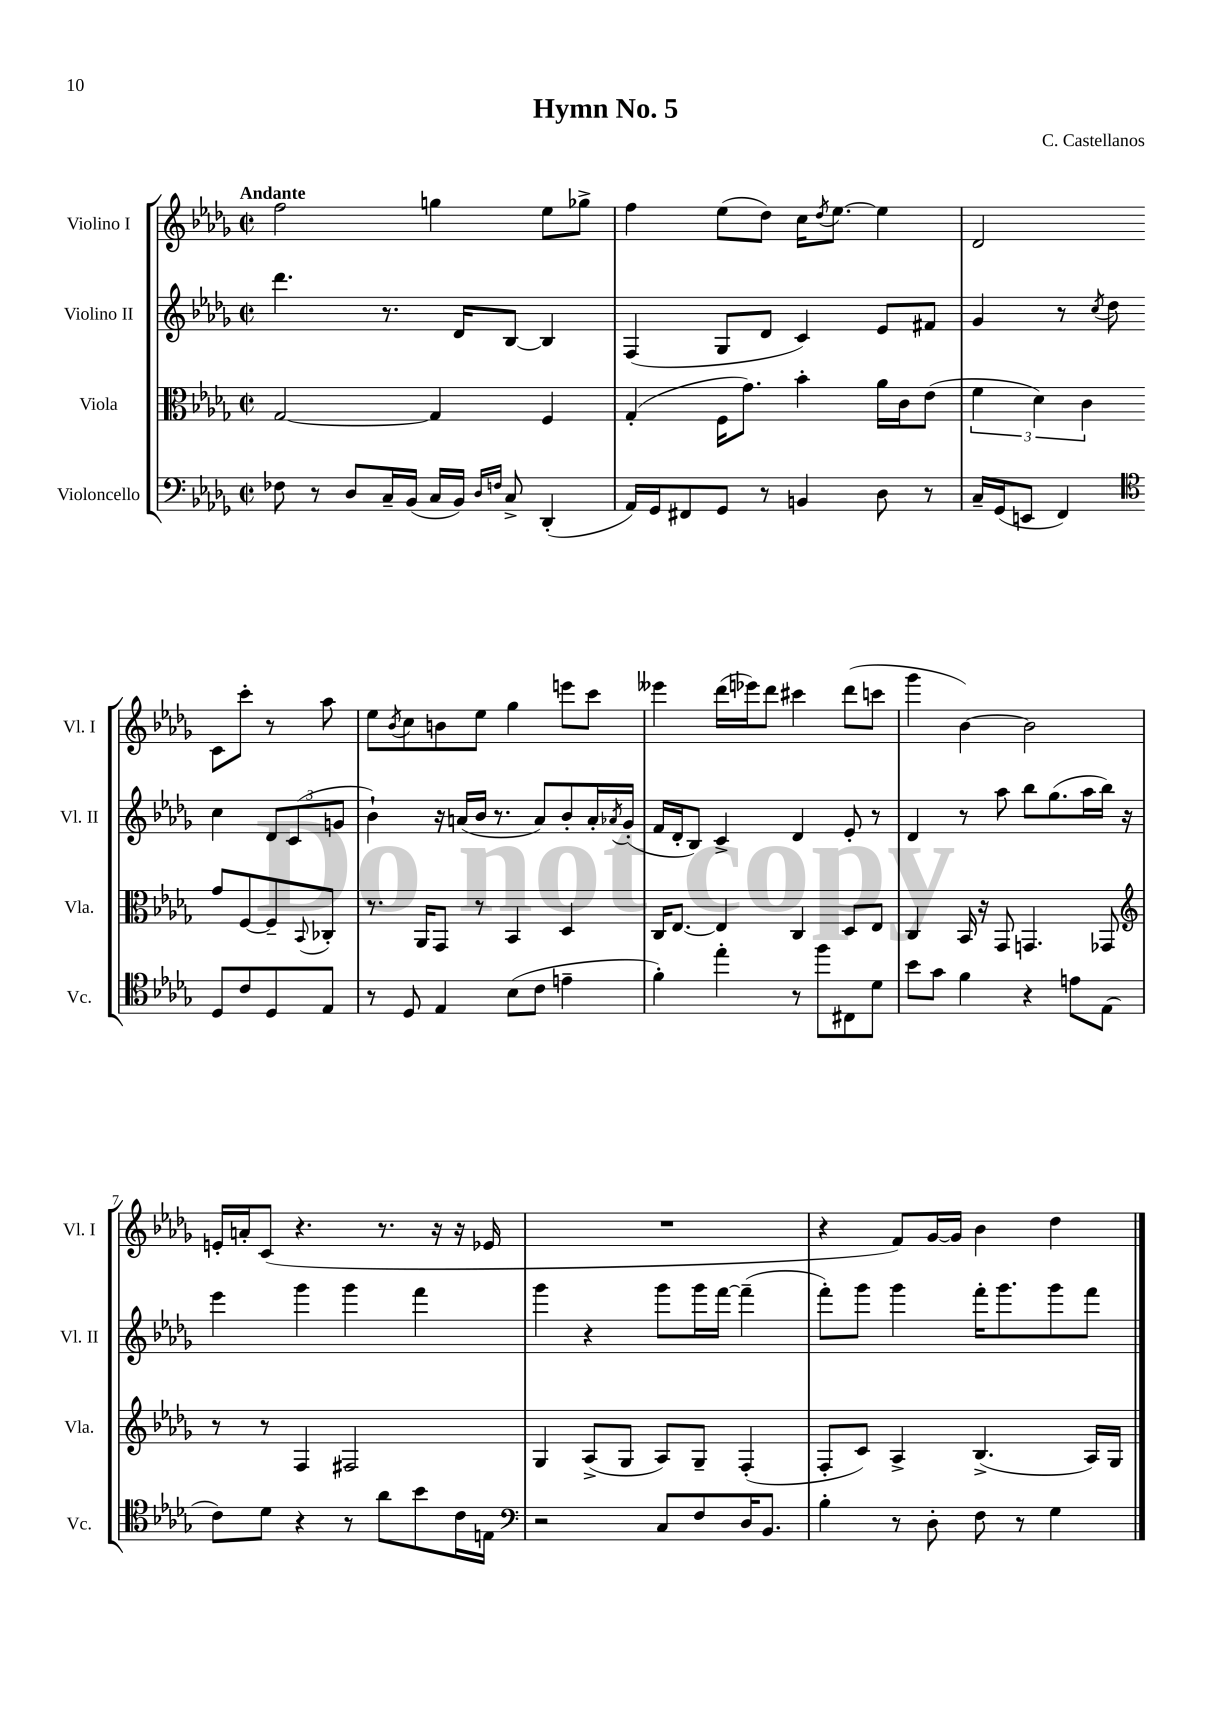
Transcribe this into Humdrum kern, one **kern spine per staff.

**kern	**kern	**kern	**kern
*staff4	*staff3	*staff2	*staff1
*clefF4	*clefC3	*clefG2	*clefG2
*k[b-e-a-d-g-]	*k[b-e-a-d-g-]	*k[b-e-a-d-g-]	*k[b-e-a-d-g-]
*M2/2	*M2/2	*M2/2	*M2/2
*met(c|)	*met(c|)	*met(c|)	*met(c|)
8F-	[2G-	4.ddd-	2ff
8r	.	.	.
8D-	.	.	.
16C~	.	8.r	.
(16BB-	.	.	.
16C	4G-]	.	4gg
16BB-)	.	16d-	.
16qqD-	.	.	.
16qqF	.	.	.
8C^	.	[8B-	.
(4DD-'	4F	4B-]	8ee-
.	.	.	8gg-^
=	=	=	=
16AA-)	(4G-'	(4F	4ff
16GG-	.	.	.
8FF#	.	.	.
8GG-	16F	8G-	(8ee-
.	8.g-)	.	.
8r	.	8d-	8dd-)
4BB	4b-'	4c)	16cc
.	.	.	8qdd-
.	.	.	[8.ee-
8D-	16a-	8e-	4ee-]
.	16c	.	.
8r	(8e-	8f#	.
=	=	=	=
16C~	6f	4g-	2d-
(16GG-	.	.	.
8EE	.	.	.
.	6d-)	.	.
4FF)	.	8r	.
.	6c	.	.
.	.	8qcc	.
.	.	8dd-	.
*clefC4	*	*	*
8D-	8g-	4cc	8c
8c	[8F	.	8ccc'
8D-	8F~]	12d-	8r
.	.	(12c	.
.	8qqBB-	.	.
8E-	8C-'	.	8aa-
.	.	12g	.
=	=	=	=
8r	8.r	4b-`)	8ee-
.	.	.	8qb-
8D-	.	.	8cc
.	16AA-	.	.
4E-	8GG-	16r	8b
.	.	(16a	.
.	8r	16b-	8ee-
.	.	8.r	.
(8B-	4BB-	.	4gg-
8c	.	8a)	.
4e~	4D-	8b-'	8eee
.	.	16a'	8ccc
.	.	8qa-	.
.	.	(16g-'	.
=	=	=	=
4f')	16C	16f	4eee--
.	[8.E-	16d-'	.
.	.	8B-)	.
4ee-'	4E-]	4c^	(16ddd-
.	.	.	16eee-)
.	.	.	8ddd-
8r	4C	4d-	4ccc#
8ff	.	.	.
8C#	8D-	8e-'	(8ddd-
8d-	8E-	8r	8ccc
=	=	=	=
8b-	4C	4d-	4ggg-
8g-	.	.	.
4f	16BB-	8r	[4b-)
.	16r	.	.
.	8GG-	8aa-	.
4r	4.GG	8bb-	2b-]
.	.	(8.gg-	.
8e	.	.	.
.	.	16aa-	.
(8E-	8GG-	16bb-)	.
.	.	16r	.
=	=	=	=
*	*clefG2	*	*
8c)	8r	4eee-	16e'
.	.	.	16a'
8d-	8r	.	(8c
4r	4F	4ggg-	4.r
8r	2F#	4ggg-	.
8a-	.	.	8.r
8b-	.	4fff	.
.	.	.	16r
16c	.	.	16r
16E	.	.	16e-
=	=	=	=
*clefF4	*	*	*
2r	4G-	4ggg-	1r
.	(8A-^	4r	.
.	8G-	.	.
8C	8A-)	8ggg-	.
8F	8G-~	16ggg-	.
.	.	[16fff	.
16D-	(4F'	(4fff~]	.
8.BB-	.	.	.
=	=	=	=
4B-'	8F'	8fff')	4r
.	8c)	8ggg-	.
8r	4A-^	4ggg-	8f)
8D-'	.	.	[16g-
.	.	.	16g-]
8F	(4.B-^	16fff'	4b-
.	.	8.ggg-	.
8r	.	.	.
4G-	.	8ggg-	4dd-
.	16A-)	8fff	.
.	16G-	.	.
==	==	==	==
*-	*-	*-	*-
